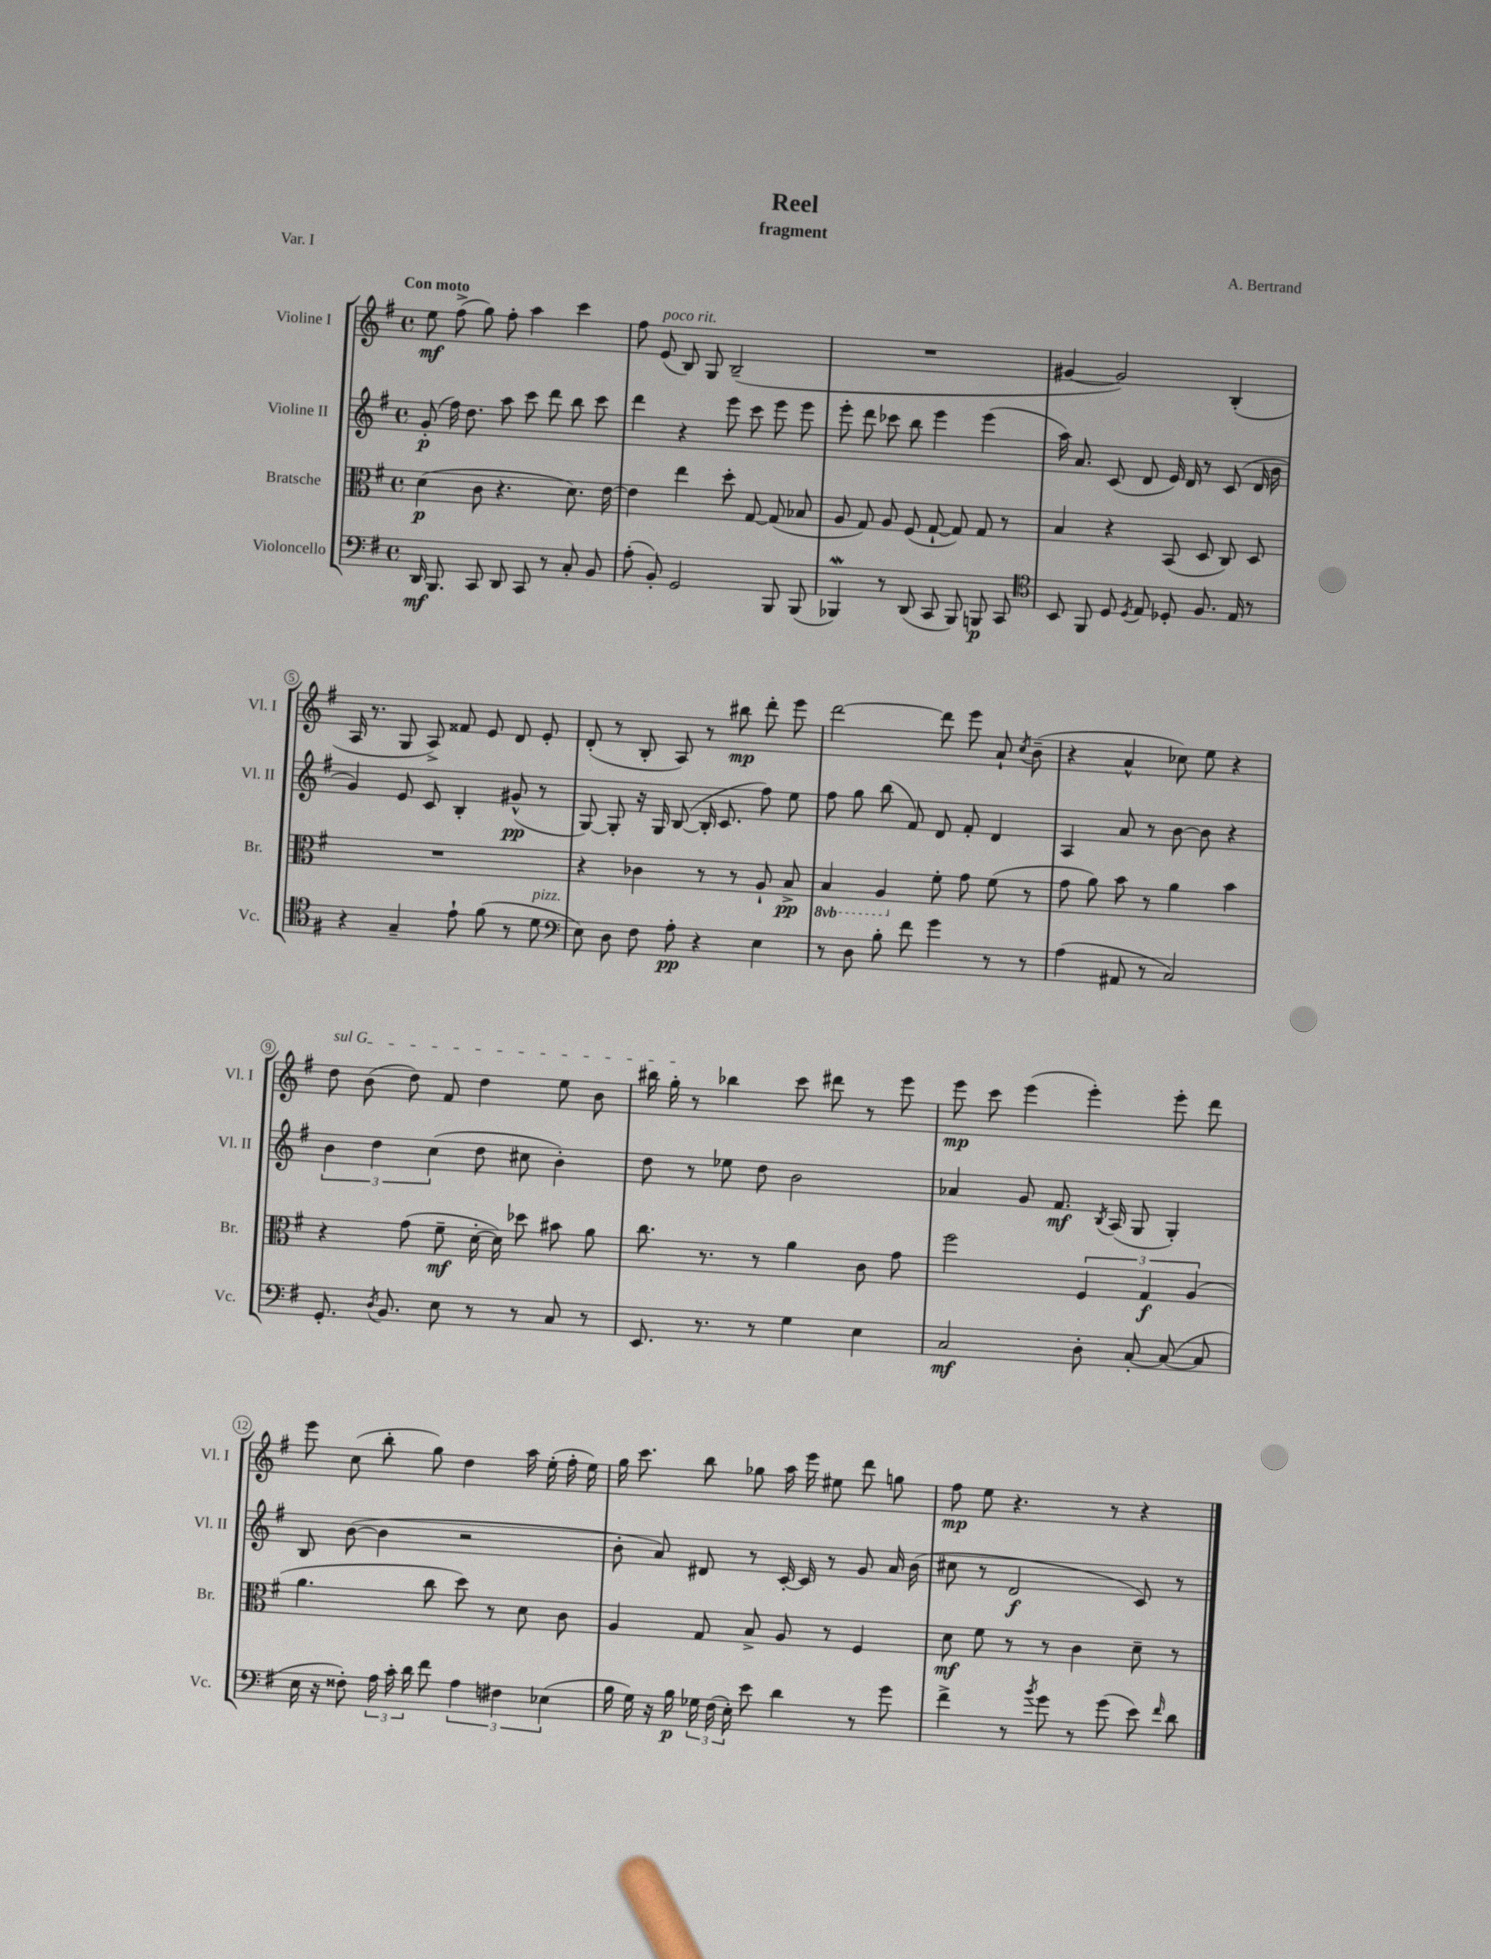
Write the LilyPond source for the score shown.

\header { title = "Reel" composer = "A. Bertrand" subtitle = "fragment" piece = "Var. I" }
<<
\new StaffGroup <<
\new Staff = "s0" \with { instrumentName = "Violine I" shortInstrumentName = "Vl. I" } {
    \clef treble \key g \major \defaultTimeSignature \time 4/4 \tempo "Con moto"
    \autoBeamOff e''8\mf fis''8->( g''8) fis''8-. a''4 c'''4 |
    fis''8 e'8^\markup { \italic "poco rit." }( b8) g8 b2--( |
    R1 |
    gis'4~ gis'2) b4-.( |
    a16 r8. g8 a8->) fisis'8 e'8 d'8 e'8-. |
    d'8-.( r8 b8-. a8) r8 bis''8\mp d'''8-. e'''8 |
    d'''2~ d'''8 e'''8 a'8-! \acciaccatura { c''8 } b'8--( |
    r4 a'4-^ ces''8) e''8 r4 |
    \once \override TextSpanner.bound-details.left.text = \markup { \italic "sul G" } d''8\startTextSpan b'8( d''8) fis'8 d''4 e''8 b'8 |
    bis''16 g''16-.\stopTextSpan r8 bes''4 c'''8 dis'''8 r8 e'''8 |
    e'''8\mp c'''8 e'''4( e'''4-.) e'''8-. d'''8 |
    e'''8 c''8( b''8-. g''8) d''4 a''16 e''16-.( fis''16-. e''16) |
    g''16 c'''8. b''8 ges''8 a''16 e'''16 eis''8 d'''8 g''8 |
    fis''8\mp e''8 r4. r8 r4 \bar "|." |
}
\new Staff = "s1" \with { instrumentName = "Violine II" shortInstrumentName = "Vl. II" } {
    \clef treble \key g \major \defaultTimeSignature \time 4/4
    \autoBeamOff g'8-.\p( fis''16) d''8. a''8 c'''8 d'''8 b''8 c'''8 |
    d'''4 r4 e'''8 c'''8 e'''8 e'''8 |
    e'''8-. d'''8 ces'''8 b''8 e'''4 e'''4( |
    a''16) a'8. c'8( d'8 e'16) d'16 r8 c'8( d'16 b'16 |
    g'4) e'8 c'8 b4-. gis'8-^\pp( r8 |
    g8~) g8-. r16 g16 b8~( b16-. c'8. fis''8) e''8 |
    fis''8 g''8 b''8( fis'8) d'8 fis'8-. d'4 |
    a4 a'8 r8 b'8~ b'8 r4 |
    \tuplet 3/2 { b'4 d''4 c''4( } d''8 cis''8 b'4-.) |
    d''8 r8 ees''8 d''8 b'2 |
    aes'4 g'8 fis'8.\mf \acciaccatura { b8 } a16( g8 g4-.) |
    b8 b'8~( b'4 r2 |
    b'8-. a'8) dis'8 r8 c'16~-. c'16 r8 g'8 a'16 b'16( |
    cis''8 r8 d'2\f c'8) r8 \bar "|." |
}
\new Staff = "s2" \with { instrumentName = "Bratsche" shortInstrumentName = "Br." } {
    \clef alto \key g \major \defaultTimeSignature \time 4/4 \set Staff.ottavationMarkups = #ottavation-simple-ordinals
    \autoBeamOff d'4\p( c'8 r4. d'8.) e'16~ |
    e'4 e''4 d''8-. g8~ g8( bes8 |
    a8 g8) a8 fis8( g8~-! g8) g8 r8 |
    b4 r4 b,8( d8 c8) d8 |
    R1 |
    r4 ces'4 r8 r8 a8-! b8->\pp |
    \ottava #-1 b,4 a,4 \ottava #0 fis'8-. g'8 fis'8( r8 |
    g'8 a'8) b'8 r8 a'4 b'4 |
    r4 g'8( fis'8--\mf d'16~-. d'16) des''8 bis'8 a'8 |
    c''8. r8. r8 a'4 c'8 g'8 |
    fis''2 \tuplet 3/2 { fis4 g4\f a4( } |
    a'4. c''8 d''8) r8 d'8 c'8 |
    a4 g8 b8-> a8 r8 fis4 |
    d'8\mf fis'8 r8 r8 c'4 d'8-- r8 \bar "|." |
}
\new Staff = "s3" \with { instrumentName = "Violoncello" shortInstrumentName = "Vc." } {
    \clef bass \key g \major \defaultTimeSignature \time 4/4
    \autoBeamOff d,16\mf b,,8. c,8 d,8 c,8 r8 c8-. b,8 |
    a8-.( b,8-.) g,2 b,,8 b,,8( |
    bes,,4\mordent) r8 d,8( c,8 bes,,8) b,,8\p c,8 |
    \clef tenor b,8 fis,8 d8 \acciaccatura { d8 } e8 des8-. fis8. e16 r8 |
    r4 g4-- e'8-! fis'8( r8 d'8^\markup { \italic "pizz." } |
    \clef bass e8) d8 fis8 a8-.\pp r4 e4 |
    r8 d8 b8-. fis'8 g'4 r8 r8 |
    a4( ais,8 r8 c2) |
    g,8.-. \acciaccatura { d8 } b,8. e8 r8 r8 c8 r8 |
    e,8. r8. r8 g4 e4 |
    c2\mf d8-. c8~-. c8~( c8 |
    e16 r16 fisis8-.) \tuplet 3/2 { a16 c'16-. d'16 } fis'8 \tuplet 3/2 { a4 fis4 ees4( } |
    b16 g16) r16 b16\p \tuplet 3/2 { ges16 fis16( e16-.) } e'8 d'4 r8 g'8 |
    fis'4-> r8 \acciaccatura { b'8 } g'8 r8 g'8( e'8) \grace { fis'16 } d'8 \bar "|." |
}
>>
>>
\layout { \context { \Score \override BarNumber.stencil = #(make-stencil-circler 0.1 0.3 ly:text-interface::print) } }
